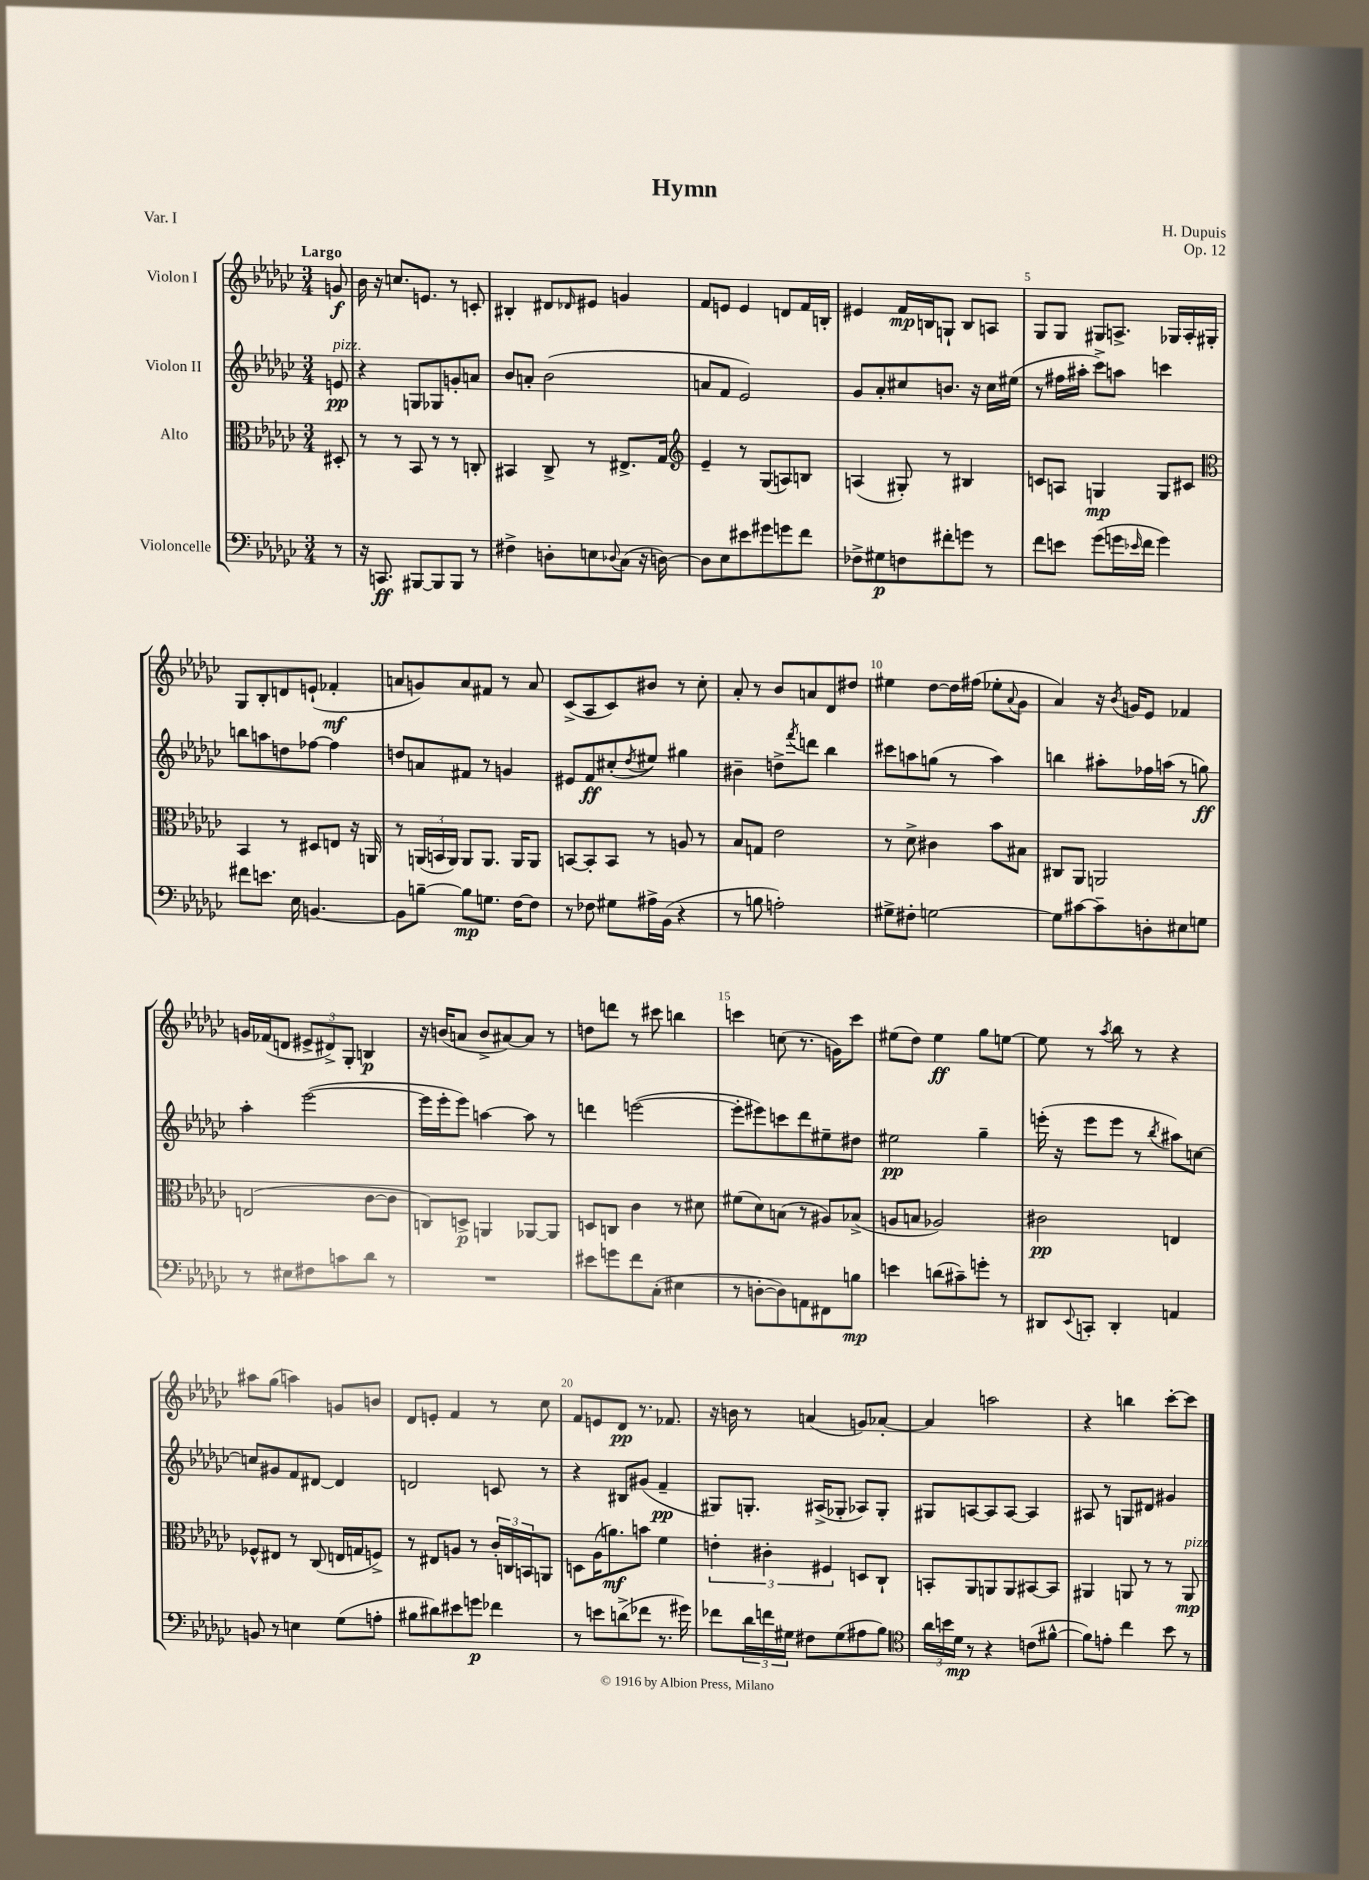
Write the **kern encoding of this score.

**kern	**kern	**kern	**kern
*staff4	*staff3	*staff2	*staff1
*clefF4	*clefC3	*clefG2	*clefG2
*k[b-e-a-d-g-c-]	*k[b-e-a-d-g-c-]	*k[b-e-a-d-g-c-]	*k[b-e-a-d-g-c-]
*M3/4	*M3/4	*M3/4	*M3/4
8r	8D#'/	8e/	8g/
=	=	=	=
16r	8r	4r	16b-\
8.CC/	.	.	16r
.	8r	.	8.cc/L
[8BBB#/L	8BB-/	8G/L	.
.	.	.	8.e/J
8BBB#/]	8r	8G-/	.
8BBB#/J	8r	8g'/	8r
8r	8C'/	8a/J	8c'/
=	=	=	=
4F#^\	4BB#/	8b-/L	4B#'/
.	.	8a'/J	.
8D'\L	8C-^/	(2b-\	8d#/L
.	.	.	16qqd-/
8E\	8r	.	8e#/J
8qqD-/	.	.	.
(8C-\J	8.E#^/L	.	4g/
16r	.	.	.
[16D\)	16G-/Jk	.	.
=	=	=	=
*	*clefG2	*	*
8D\]L	4e-~/	8a/L	8f/L
8E-\	.	8f/J	8e/J
8e#\	8r	2e-/)	4e/
8g#\	(8G-/L	.	.
8g\	8A/)	.	8d/L
8f\J	8B/J	.	16f/L
.	.	.	16B'/JJ
=	=	=	=
8F-^\L	(4A/	8g-/L	4e#/
8G#\	.	8a-'/	.
8F\	8G#'/)	8cc#/	16f/LL
.	.	.	16B/J
8f#'\	8r	8.b/J	8G`/J
8g\J	4B#/	.	8B/L
.	.	16r	.
8r	.	16cc#\LL	8A/J
.	.	(16ee#\JJ	.
=	=	=	=
8f\L	8c/L	8r	8G-/L
8e\J	8A/J	16ff#\LL	8G-/J
.	.	16aa#'\JJ	.
(8g-\L	4G/	8ccc-^\L)	8G#/L
16g\L	.	8aa\J	8.A^/J
16qqe-/	.	.	.
16f\JJ	.	.	.
4g\)	8G/L	4ccc\	.
.	.	.	16G-/LL
.	8c#/J	.	16A'/
.	.	.	16G#'/JJ
=	=	=	=
*	*clefC3	*	*
8f#\L	4BB-/	8bb\L	8G-/L
8.e\J	.	8aa\	8B-'/
.	8r	8dd\	8d/
16E-\	.	.	.
[4.BB/	8D#/L	[8ff-\J	(8e`/J
.	8E/J	4ff-\]	4f-'/
.	16r	.	.
.	16AA/	.	.
=	=	=	=
8BB\]L	8r	8dd/L	8a/L
[8B~\J	(24AA/LL	8a/	8g/)
.	24BB/	.	.
.	24AA/JJ)	.	.
8B\]L	8AA/L	8f#/J	8a/
8.G\J	8.AA/J	8r	8f#/J
.	.	4g/	8r
[16F\LK	16AA/LK	.	.
8F\]J	8AA/J	.	8a/
=	=	=	=
8r	[8BB/L	8e#/L	(8c-^/L
8F-\	8BB'/]	8f/	8A-/
8G#\L	8BB/J	(8cc#'/	8c-/)
.	.	8qdd-/	.
16A#^\L	8r	8ee#/J)	8b#/J
(16BB-\JJ	.	.	.
4r	8A/	4gg#\	8r
.	8r	.	8cc-'\
=	=	=	=
8r	8B-/L	4b#~\	8a-'/
8B\	8G/J	.	8r
2A'\)	2e-\	8dd^\L	8b-/L
.	.	8qfff/	.
.	.	8ddd\J	8a/
.	.	4bb-\	8d-/
.	.	.	8dd#/J
=	=	=	=
8G#^\L	8r	8ccc#\L	4ee#\
8F#'\J	8d-^\	8aa\	.
[2G\	4c#\	(8gg\J	[8dd-\L
.	.	8r	16dd-\]L
.	.	.	(16ff#\JJ
.	8b-\L	4aa\)	8ee-'\L
.	.	.	8qqa-/
.	8B#\J	.	8g-\J
=	=	=	=
8G\]L	8C#/L	4bb\	4a-/)
[8c#\	8AA-/J	.	.
8c#~\]	2AA/	8aa#'\L	16r
.	.	.	8qb-/
.	.	.	16g/LK
8D'\	.	16ff-\L	8e-/J
.	.	(16aa\JJ	.
8E#\	.	8r	4f-/
8G\J	.	8gg\)	.
=	=	=	=
8r	(2E/	4aa-'\	16g/LL
.	.	.	(16f-/J
8E#\L	.	.	8d/J
8F#\	.	([2eee-\	12e#^/L
.	.	.	12d#^/)
8c\	.	.	.
.	.	.	12G-'/J
8d-\J	[8c-\L	.	4B/
8r	8c-\]J	.	.
=	=	=	=
2.r	8C/L)	16eee-\]LL	16r
.	.	16eee-'\J	(16b/LK
.	8D^/J	8eee-\J)	8a/J
.	4AA/	[4aa\	8b^/L
.	.	.	[8a#/)
.	[8AA-/L	8aa\]	8a#/]J
.	8AA-/]J	8r	8r
=	=	=	=
8e#\L	8D/L	4ddd\	8dd\L
8g\	8C/J	.	8ddd\J
8f\	4c-\	([2eee\	8r
(8C-'\J	.	.	8ccc#\
4E#\	8r	.	4bb\
.	8d#\	.	.
=	=	=	=
8r	(8f#\L	8eee'\]L	4ccc\
[8D'\L	8d-\)	8eee#\)	.
8D\])	(8B\J	8ccc\	(8cc\
8AA\	8r	8ddd-\	8.r
8FF#\	8A#/L)	8ee#~\	.
.	.	.	16g\LK)
8B\J	(8B-^/J	8dd#\J	8ccc\J
=	=	=	=
4e\	8A/L	2ee#\	(8ee#\L
.	8B/J	.	8dd-\J)
(8d\L	2A-/)	.	4ee#\
8c#~\)	.	.	.
8g'\J	.	4gg-~\	8gg-\L
8r	.	.	[8ee\J
=	=	=	=
8DD#/L	2c#\	(16eee'\	8ee\]
.	.	16r	.
8qqEE-/	.	.	.
8CC'/J	.	8eee\L	8r
.	.	.	8qaa-/
4DD#'/	.	8eee\J	8bb-\
.	.	8r	8r
.	.	8qbb-/	.
4AA/	4E/	8aa#\L)	4r
.	.	[8cc\J	.
=	=	=	=
8BB/	8F-^^/L	8cc/]L	8aa#\L
8r	8E#/J	8g#/	(8gg-\J
4E\	8r	8f/	4aa\)
.	(8C-/	[8d#/J	.
(8G-\L	16E/LL	4d#/]	8g/L
.	16G/J	.	.
8A'\J	8F^/J)	.	8b/J
=	=	=	=
8B#\L	8r	2d/	8d-/L
8d#\)	8E#/L	.	8e'/J
8e#\	8A/J	.	4f/
8g\J	8r	.	.
4f-\	24c-'/LL	8c/	8r
.	24C/	.	.
.	24BB/J	.	.
.	8AA/J	8r	8cc-\
=	=	=	=
8r	8D\L	4r	8f/L
8e\L	(16A-\K	.	8e/
.	8.a\)	.	.
(8d^\	.	8B#/L	8d-/J
8f-\J	8b\J	(8g#/J	8.r
8.r	4f\	4f~/	.
.	.	.	8.f-/
16g#\)	.	.	.
=	=	=	=
8f-\L	6e'\	8G#/L)	16r
.	.	.	16b\
24d-\L	.	8.G'/J	8r
24f\	6c#'\	.	.
24G#\JJ	.	.	.
8F#\L	.	.	(4a/
.	.	(16A#^/LK	.
.	6F#/	.	.
(8G#\	.	8G-'/J	.
8A#\	8D/L	8A-/L)	8g/L)
8B-\J)	8C-`/J	8G-'/J	[8a-'/J
=	=	=	=
*clefC4	*	*	*
24a-\LL	8BB'/L	8G#/L	4a-/]
24b\	.	.	.
24d-\JJ	.	.	.
8r	8AA-/	[8A/	.
4r	8AA/	8A/]	2aa\
.	8AA/	[8A/J	.
(8c\L	[8BB#/	4A/]	.
[8f#^^\J	8BB#/]J	.	.
=	=	=	=
8f#\]L)	4AA#/	8A#/	4r
8e'\J	.	8r	.
4cc-\	8AA/	8G/L	4bb\
.	8r	8d#/J	.
8b-\	8r	4g#/	[8ccc-'\L
8r	8AA/	.	8ccc-\]J
==	==	==	==
*-	*-	*-	*-
